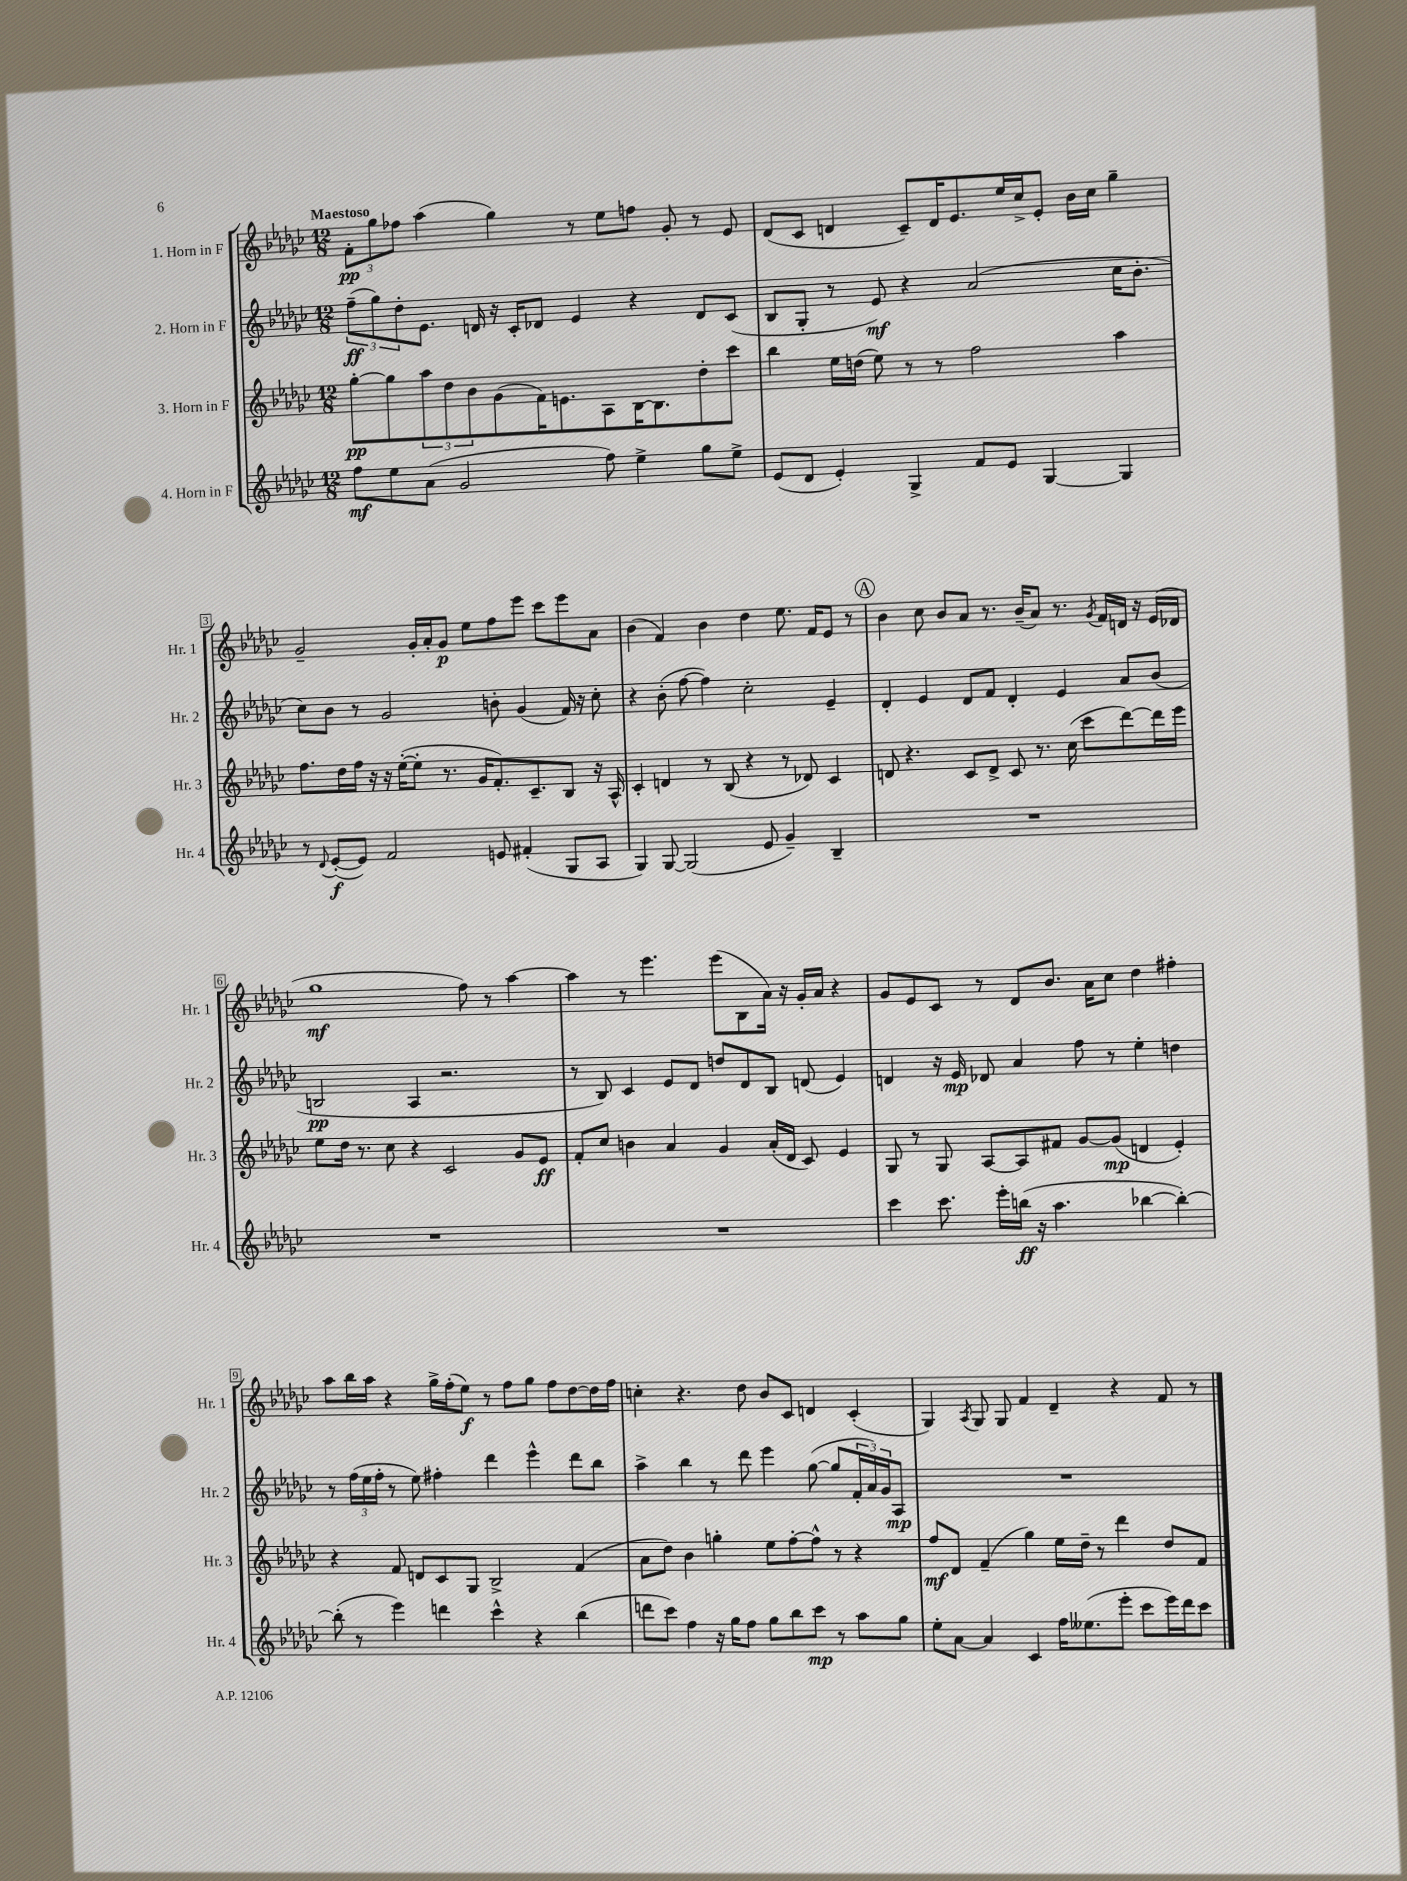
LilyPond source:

<<
\new StaffGroup <<
\new Staff = "s0" \with { instrumentName = "1. Horn in F" shortInstrumentName = "Hr. 1" } {
    \clef treble \key ges \major \numericTimeSignature \time 12/8 \tempo "Maestoso"
    \tuplet 3/2 { f'8-.\pp ges''8 fes''8 } aes''4( ges''4) r8 ees''8 f''8 ges'8-. r8 ees'8 |
    des'8( ces'8 d'4 ces'8--) d'16 ees'8. ees''16 ces''16-> ees'8-. bes'16 ces''16 ges''4-- |
    ges'2-- ges'16-. aes'16-. ges'8\p ees''8 f''8 ees'''8 ces'''8 ees'''8 aes'8 |
    bes'4( f'4) bes'4 des''4 ees''8. f'16 ees'8 r8 |
    \mark \markup { \circle "A" } bes'4 ces''8 bes'8 aes'8 r8. bes'16--( aes'8) r8. \acciaccatura { ges'8 } f'16 d'16 r16 ees'16( des'16 |
    ges''1\mf f''8) r8 aes''4~ |
    aes''4 r8 ees'''4. ees'''8( bes8 aes'16) r16 ges'16-. aes'16 r4 |
    ges'8 ees'8 ces'8 r8 des'8 bes'8. aes'16 ces''8 des''4 fis''4-. |
    aes''8 bes''16 aes''16 r4 ges''16-> f''16-.( ees''8\f) r8 f''8 ges''8 f''8 des''8~ des''16 f''16 |
    c''4-. r4. des''8 bes'8 ces'8 d'4 ces'4-.( |
    ges4) \acciaccatura { aes8 } ges8 ges8 f'4 des'4-- r4 f'8 r8 \bar "|." |
}
\new Staff = "s1" \with { instrumentName = "2. Horn in F" shortInstrumentName = "Hr. 2" } {
    \clef treble \key ges \major \numericTimeSignature \time 12/8
    \tuplet 3/2 { f''8--\ff( ges''8) des''8-. } ees'8. d'16 r16 ces'16-. des'8 ees'4 r4 des'8 ces'8( |
    bes8 ges8-. r8 ees'8\mf) r4 aes'2( ces''16 bes'8.-. |
    ces''8) bes'8 r8 ges'2 b'8-. ges'4( f'16) r16 ces''8-. |
    r4 bes'8-.( f''8~ f''4) ces''2-. ees'4-- |
    \mark \markup { \circle "A" } des'4-. ees'4 des'8 f'8 des'4-. ees'4 aes'8 bes'8( |
    b2\pp aes4 r2. |
    r8 bes8) ces'4 ees'8 des'8 d''8 des'8 bes8 d'8( ees'4) |
    d'4 r16 ees'16\mp des'8 aes'4 f''8 r8 ees''4-. d''4 |
    r8 \tuplet 3/2 { f''16( ees''16 f''16-. } r8 ees''8) fis''4-. des'''4 ees'''4-^ des'''8 bes''8 |
    aes''4-> bes''4 r8 des'''8 ees'''4 ges''8~( ges''8 \tuplet 3/2 { f'16-. aes'16) ges'16 } aes8\mp |
    R1. \bar "|." |
}
\new Staff = "s2" \with { instrumentName = "3. Horn in F" shortInstrumentName = "Hr. 3" } {
    \clef treble \key ges \major \numericTimeSignature \time 12/8
    ges''8~-.\pp ges''8 \tuplet 3/2 { aes''8 des''8 bes'8 } ges'8( f'16) e'8. aes8 bes16~ bes8. des''8-. ces'''8 |
    bes''4 ees''16 d''16( ees''8) r8 r8 f''2 aes''4 |
    f''8. des''16 f''16 r16 r16 ees''16~-.( ees''8-. r8. ges'16 f'8.-.) ces'8.-- bes8 r16 aes16-^ |
    ces'4-. d'4 r8 bes8( r4 r8 des'8) ces'4 |
    \mark \markup { \circle "A" } d'8 r4. ces'8 d'8-> ces'8 r8. ces''16( ces'''8 des'''8~) des'''16 ees'''16 |
    ees''8 des''16 r8. ces''8 r4 ces'2 ges'8 ees'8\ff |
    f'8-. ces''8 b'4 aes'4 ges'4 aes'16-.( des'16 ces'8) ees'4 |
    ges8 r8 ges8 aes8~ aes8 fis'8 ges'8~ ges'8\mp( d'4 ees'4-.) |
    r4 f'8 d'8 ces'8 ges8 bes2-> f'4( |
    aes'8 des''8) bes'4 g''4-. ees''8 f''8~-. f''8-^ r8 r4 |
    f''8\mf des'8 f'4--( ges''4) ees''16 des''16-- r8 des'''4 des''8 f'8 \bar "|." |
}
\new Staff = "s3" \with { instrumentName = "4. Horn in F" shortInstrumentName = "Hr. 4" } {
    \clef treble \key ges \major \numericTimeSignature \time 12/8
    f''8\mf ees''8 aes'8( ges'2 f''8) ees''4-> ges''8 ees''8-> |
    ees'8( des'8 ees'4-.) ges4-> f'8 ees'8 ges4~ ges4 |
    r8 \appoggiatura { des'8 } ees'8~-.\f( ees'8) f'2 e'8 fis'4-.( ges8 aes8 |
    ges4) ges8~ ges2( ees'8 ges'4--) bes4-- |
    \mark \markup { \circle "A" } R1. |
    R1. |
    R1. |
    ces'''4 ces'''8. ees'''16-. b''16\ff( r16 aes''4. bes''4~ bes''4~-.) |
    bes''8-.( r8 ees'''4) d'''4 ces'''4-^ r4 bes''4( |
    d'''8 ces'''8) f''4 r16 ges''16 f''8 ges''8 bes''8 ces'''8\mp r8 aes''8 ges''8 |
    ees''8-. aes'8~ aes'4 ces'4 f''16 eeses''8.( ees'''8-. ces'''8 ees'''16) des'''16 ces'''8 \bar "|." |
}
>>
>>
\layout { \context { \Score \override BarNumber.stencil = #(make-stencil-boxer 0.1 0.3 ly:text-interface::print) } }
